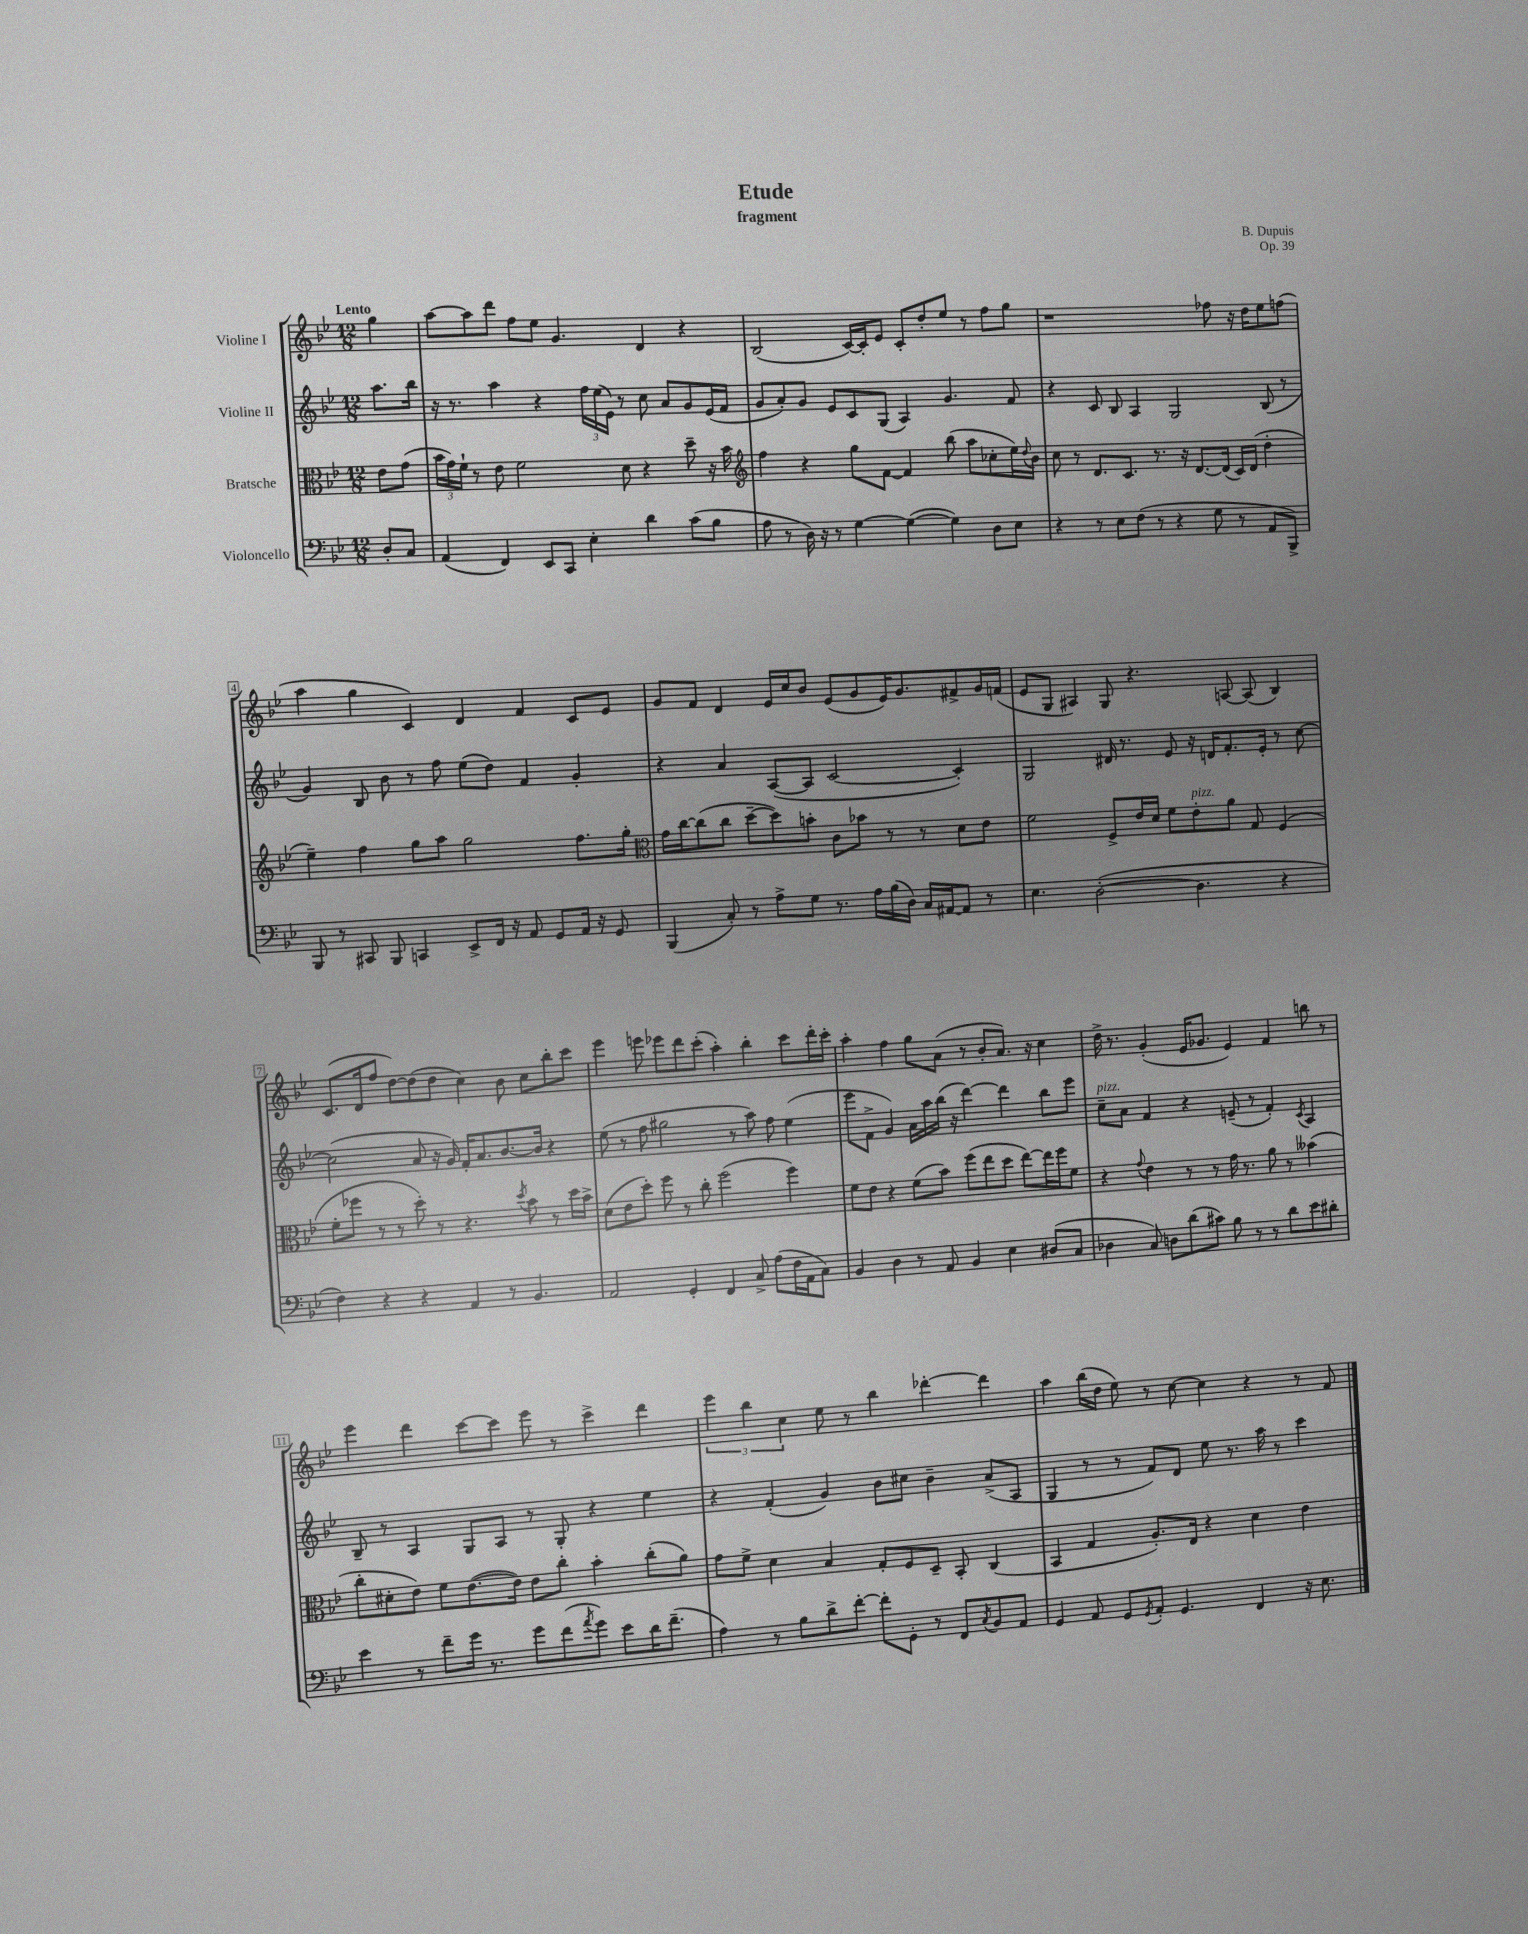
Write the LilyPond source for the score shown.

\header { title = "Etude" composer = "B. Dupuis" subtitle = "fragment" opus = "Op. 39" }
<<
\new StaffGroup <<
\new Staff = "s0" \with { instrumentName = "Violine I" } {
    \clef treble \key bes \major \numericTimeSignature \time 12/8 \partial 4 \tempo "Lento"
    g''4 |
    a''8~ a''8 d'''8 f''8 ees''8 g'4. d'4 r4 |
    bes2( c'16~) c'16-. ees'8 c'8-. d''8-. ees''8 r8 f''8 g''8 |
    r1 fes''8 r16 d''16 ees''8 f''8( |
    a''4 g''4 c'4) d'4 f'4 c'8 ees'8 |
    g'8 f'8 d'4 ees'16 c''16 bes'8 ees'8( g'8 ees'16) g'8. fis'8-> g'16 f'16( |
    ees'8 g8 ais4) g8 r4. a8~ a8( bes4) |
    c'8.( d'16 f''8 d''8~) d''8( d''8 c''4) bes'8 c''8 bes''8-. c'''8 |
    ees'''4 e'''8 ees'''8 d'''8 c'''8-.( a''4-.) bes''4-. c'''8 d'''16-. c'''16-. |
    a''4-. f''4 g''8 a'8( r8 bes'8-. a'8.) r16 c''4 |
    d''16-> r8. g'4-.( ees'16 ges'8. ees'4) f'4 b''8 r8 |
    ees'''4 d'''4 c'''8~ c'''8 ees'''8 r8 c'''4-> d'''4 |
    \tuplet 3/2 { ees'''4 bes''4 c''4 } ees''8 r8 bes''4 des'''4~-. des'''4 |
    a''4 bes''16( d''16 ees''8) r8 c''8~ c''4 r4 r8 f'8 \bar "|." |
}
\new Staff = "s1" \with { instrumentName = "Violine II" } {
    \clef treble \key bes \major \numericTimeSignature \time 12/8 \partial 4
    a''8. bes''16 |
    r16 r8. a''4 r4 \tuplet 3/2 { f''16 ees''16( ees'16) } r8 c''8 a'8 g'8 ees'16( f'16 |
    g'8 a'8-.) g'8 ees'8 c'8 g8( a4) g'4. f'8 |
    r4 c'8 bes8 a4 g2 bes8( r8 |
    g'4) bes8 bes'8 r8 f''8 ees''8( d''8) f'4 g'4-. |
    r4 a'4 a8~( a8 c'2~ c'4-.) |
    g2 dis'16 r8. ees'8 r16 d'16 f'8.-. ees'16-. r8 c''8~ |
    c''2( a'8 r16 g'16) f'16-. a'8. bes'8.~ bes'16 r4 |
    ees''8( r8 f''8 gis''2 r8 a''8) f''8 ees''4( |
    ees'''8 f'8-> g'4) a'16 a''16 bes''16( r16 d'''4~) d'''4 bes''8 ees'''8 |
    c''8--^\markup { \italic "pizz." } a'8 f'4 r4 e'8--( r8 f'4-.) \acciaccatura { c'8 } a4 |
    bes8-- r8 a4 g8 a8 r8 g8-. r4 ees''4 |
    r4 f'4-.( g'4) bes'8 cis''8 bes'4-- a'8->( a8 |
    g4 r8 r8 f'8) d'8 ees''8 r8. a''16 r8 c'''4 \bar "|." |
}
\new Staff = "s2" \with { instrumentName = "Bratsche" } {
    \clef alto \key bes \major \numericTimeSignature \time 12/8 \partial 4
    ees'8 g'8( |
    \tuplet 3/2 { bes'16 g'16) f'16-! } r8 ees'8 f'2 d'8 r4 d''8-- r16 bes'16 |
    \clef treble f''4 r4 g''8 f'8~ f'4 bes''8( a''8 ces''8-. ees''16) \appoggiatura { d''8 } bes'16 |
    c''8 r8 d'8. c'8. r8. r16 d'8.~ d'16( c'16) d'16( d''4-. |
    ees''4--) f''4 g''8 a''8 g''2 f''8. g''16-. |
    \clef alto g'16 c''16~ c''8( c''8 d''8~-- d''8) b'8-. c'8 bes'8 r8 r8 d'8 ees'8 |
    f'2 f8-> ees'16 d'16 f'8 ees'8-.^\markup { \italic "pizz." } a'8 g8 f4( |
    f'8-. fes''8 r8 r8 d''8-.) r8 r4. \acciaccatura { d''8 } bes'8 r8 d''16 bes'16-> |
    d'8( ees'8 d''8-.) f''8 r8 c''8-. f''2( f''4) |
    f'8 ees'8 r4 f'8( bes'8) f''8( ees''8 d''8 ees''8~) ees''16 f''16 f'8 |
    r4 \appoggiatura { g'8 } ees'4 r8 r8 g'16 r8. a'8 r8 beses'4( |
    c''8-. dis'8-. ees'8) f'8 ees'8.~( ees'16) ees'8 c''8-. bes'4-. c''8-.( a'8) |
    g'8 f'8-> d'4 bes4 g8-. f8 d8-- bes,8-. c4( |
    bes,4 g4 a8.-.) ees16 r4 d'4 ees'4 \bar "|." |
}
\new Staff = "s3" \with { instrumentName = "Violoncello" } {
    \clef bass \key bes \major \numericTimeSignature \time 12/8 \partial 4
    d8-. c8 |
    a,4( f,4) ees,8 c,8 ees4-. d'4 c'8( bes8 |
    a8 r8 d16) r16 r8 g4~ g4~( g4) d8 ees8 |
    r4 r8 ees8 f8( r8 r4 g8 r8 a,8 bes,,8->) |
    bes,,8 r8 cis,8 bes,,8 c,4 ees,8-> f,16 r16 a,8 g,8 a,16 r16 g,8 |
    bes,,4( c8-.) r8 a8-> g8 r8. a16 bes16( d16) c16 ais,16~ ais,8 r8 |
    ees4. d2~-.( d4. r4 |
    f4) r4 r4 a,4 r8 bes,4. |
    a,2 g,4-. f,4 c8-> a8( f16 a,16 c8) |
    bes,4 d4 r8 a,8 bes,4 ees4 dis8( c8 |
    des4 c8) d8 d'8( cis'8) bes8 r8 r8 d'8 ees'8 dis'8-. |
    ees'4 r8 f'8-- g'16 r8. g'8 f'8( \acciaccatura { a'8 } g'8) ees'8 d'16 f'8.--( |
    a4) r8 bes8 d'8-> f'8~-. f'8-. g,8-. r8 f,8 \acciaccatura { c8 } bes,8 a,8 |
    g,4 a,8 g,8 \acciaccatura { g,8 } a,8-. g,4. f,4 r16 ees8. \bar "|." |
}
>>
>>
\layout { \context { \Score \override BarNumber.stencil = #(make-stencil-boxer 0.1 0.3 ly:text-interface::print) } }
